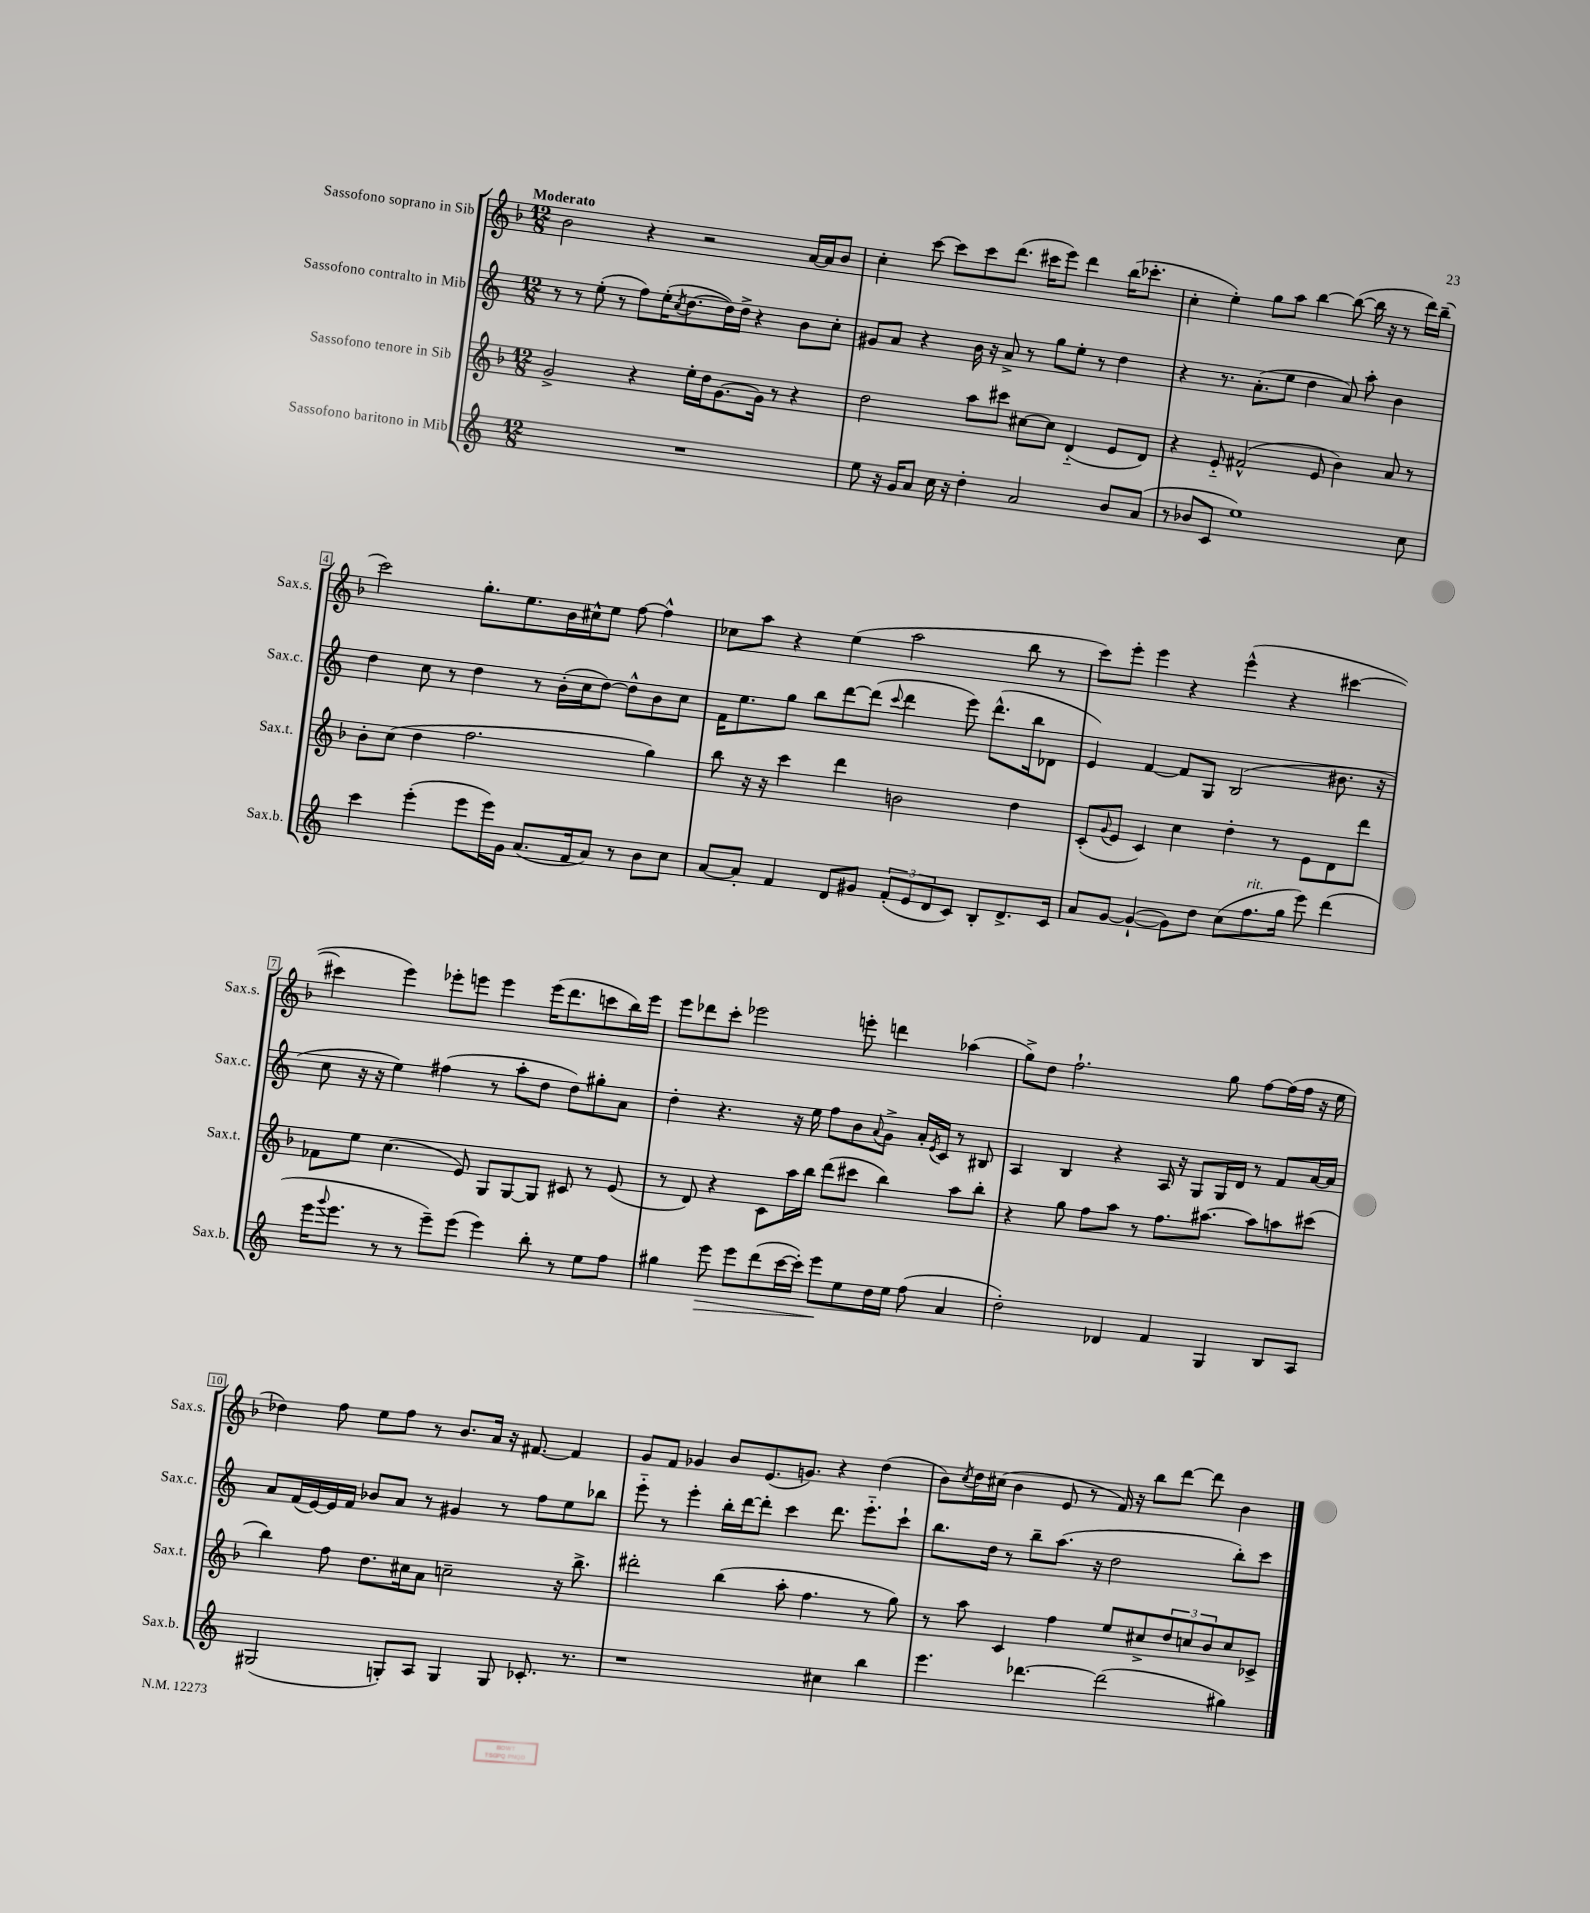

**kern	**kern	**kern	**kern
*staff4	*staff3	*staff2	*staff1
*clefG2	*clefG2	*clefG2	*clefG2
*k[]	*k[b-]	*k[]	*k[b-]
*M12/8	*M12/8	*M12/8	*M12/8
1.r	2g^	8r	2b-
.	.	8r	.
.	.	(8ee'	.
.	.	8r	.
.	4r	8ff)	4r
.	.	(16ee'	.
.	.	8qcc	.
.	.	[8.dd	.
.	16ee'	.	2r
.	16dd	.	.
.	[8.g	16dd])	.
.	.	16dd^	.
.	.	4r	.
.	16g]	.	.
.	8r	.	.
.	4r	8b	[16a
.	.	.	16a]
.	.	8cc'	8b-
=	=	=	=
8ee	2dd	8g#	4cc'
16r	.	8a	.
16g	.	.	.
8a	.	4r	[8ccc
16cc	.	.	8ccc]
16r	.	.	.
4dd'	8aa	16b	8ccc
.	.	16r	.
.	8ccc#	8a^	(8.ddd
2a	[8cc#	8r	.
.	.	.	16ccc#
.	8cc#]	8gg	8eee)
.	(4d'~	8ee'	4ddd
.	.	8r	.
8b	8e	4dd	(16bb-
.	.	.	8.ccc-'
(8a	8d)	.	.
=	=	=	=
8r	4r	4r	4cc'
8b-	.	.	.
8c	8e'~	8.r	4ee')
1ee)	(2f#^^	.	.
.	.	(8.a'	.
.	.	.	8gg
.	.	8ee	8aa
.	.	4dd	[4bb-
.	8e	.	.
.	4b-)	8a)	(8bb-_
.	.	8aa'	16bb-]
.	.	.	16r
.	8a	4b	8r
8cc	8r	.	16ddd)
.	.	.	(16bb-~
=	=	=	=
4ccc	8b-'	4dd	2ccc)
.	(8cc	.	.
(4eee'	4dd	8cc	.
.	.	8r	.
8eee	2.ff	4dd	8.gg'
16eee)	.	.	.
16g	.	.	8.ee
(8.a	.	8r	.
.	.	(16b'	16b-
16f	.	16cc	16cc#^^
8a)	.	[8dd)	8ee
8r	.	8dd^^]	[8ff
8b	4gg)	8b	4ff^^]
8cc	.	8cc	.
=	=	=	=
[8a	8bb-	16f	8cc-
.	.	8.ee	.
8a']	16r	.	8aa
.	16r	.	.
4f	4ccc	8gg	4r
.	.	8bb	.
8d	4ddd	[8ddd	(4ee
8g#	.	(8ddd]	.
.	.	8qqccc	.
(12f'	2b	4ddd	2aa
12e	.	.	.
12d	.	.	.
8c)	.	8eee)	.
8B'	.	(8.ddd^^	.
8.d^	4dd	.	8bb-
.	.	16bb	.
.	.	8d-	8r
16c	.	.	.
=	=	=	=
8a	(8c'	4e)	8ccc)
.	8qqg	.	.
[8g	8e	.	8eee'
(4g`_	4c)	[4f	4eee
8g])	4cc	8f]	4r
8dd	.	8G	.
(8cc	4dd'	(2B	(4eee^^
8.ff	.	.	.
.	8r	.	4r
16gg	.	.	.
8eee)	8e	.	.
(4ddd	8d	8.b#	[4ccc#
.	8ddd	.	.
.	.	16r	.
=	=	=	=
16eee	8f-	8cc	4ccc#]
8qqggg	.	.	.
8.eee	.	.	.
.	8ee	16r	.
.	.	16r	.
8r	(4.cc	4ee)	4eee)
8r	.	.	.
8eee~)	.	(4ff#	8eee-'
(8eee	8e)	.	8eee
4eee)	8G	8r	4eee
.	[8G	8aa'	.
8bb'	8G]	8dd	(16eee
.	.	.	8.ddd
8r	8c#	8dd)	.
8ee	8r	8gg#'	8ccc
8ff	(8e	8a	16bb-)
.	.	.	16eee
=	=	=	=
4gg#	8r	4dd'	8eee
.	8d)	.	8ddd-
8eee	4r	4.r	8ccc'
8eee	.	.	2eee-
(8ddd	8c	.	.
[16ccc	16aa	16r	.
16ccc'])	16bb-	16ee	.
8eee	(8ddd	8ff	.
8ee	8ccc#	8b	8eee'
.	.	8qqa	.
16dd	4bb-)	8g^	4ddd
16ee	.	.	.
(8ff	.	16a'	.
.	.	8qe	.
.	.	16c	.
4a	8aa	8r	(4aa-
.	8bb-'	8B#	.
=	=	=	=
2dd')	4r	4A	8gg^)
.	.	.	8dd
.	8gg	4B	2.ff`
.	8ff	.	.
4d-	8aa	4r	.
.	8r	.	.
4f	8.ff	16A	.
.	.	16r	.
.	.	8G	.
.	[8.aa#	.	.
4G	.	16G	8gg
.	.	16d	.
.	8aa#]	8r	[8ff
8B	8aa	8f	(16ff]
.	.	.	16ff
8A	(8ccc#	[16a	16r
.	.	16a]	16ee
=	=	=	=
(2G#	4bb-)	8a	4dd-)
.	.	(16f	.
.	.	[16e)	.
.	8ff	16e]	8ff
.	.	16f	.
.	8.dd	8b-	8ee
8G')	.	8a	8ff
.	16cc#	.	.
8A	8a	8r	8r
4G	2cc~	4g#	8.b-
.	.	.	16a
8G	.	8r	16r
.	.	.	[8.f#
8.c-'	.	8ff	.
.	16r	8ee	4f#]
8.r	8.bb-^	.	.
.	.	8bb-	.
=	=	=	=
1r	2ddd#'	8eee'~	8g
.	.	8r	8f
.	.	4eee'	4g-
.	(4bb-	16bb'	8b-
.	.	[16ddd	.
.	.	8ddd']	(8.e
.	8aa'	4ccc	.
.	.	.	8.g)
.	4.ff	.	.
4cc#	.	8.ddd	4r
.	.	8.eee'~	.
4bb	8r	.	(4dd
.	8gg)	8ccc`	.
=	=	=	=
4.eee	8r	8.bb	8b-)
.	.	.	8qcc
.	8aa	.	16dd
.	.	16dd	(16cc#
.	4c	8r	4b-
[4.ddd-	.	8bb~	.
.	4ff	(8.aa	8e
.	.	.	8r
.	.	16r	.
(2ddd-]	8ee	2dd	16f)
.	.	.	16r
.	8cc#^	.	8bb-
.	12dd	.	[8ddd
.	12cc	.	.
.	.	.	8ddd]
.	12b-	.	.
4gg#)	8cc	8bb')	4b-
.	8c-^	8ccc	.
==	==	==	==
*-	*-	*-	*-
